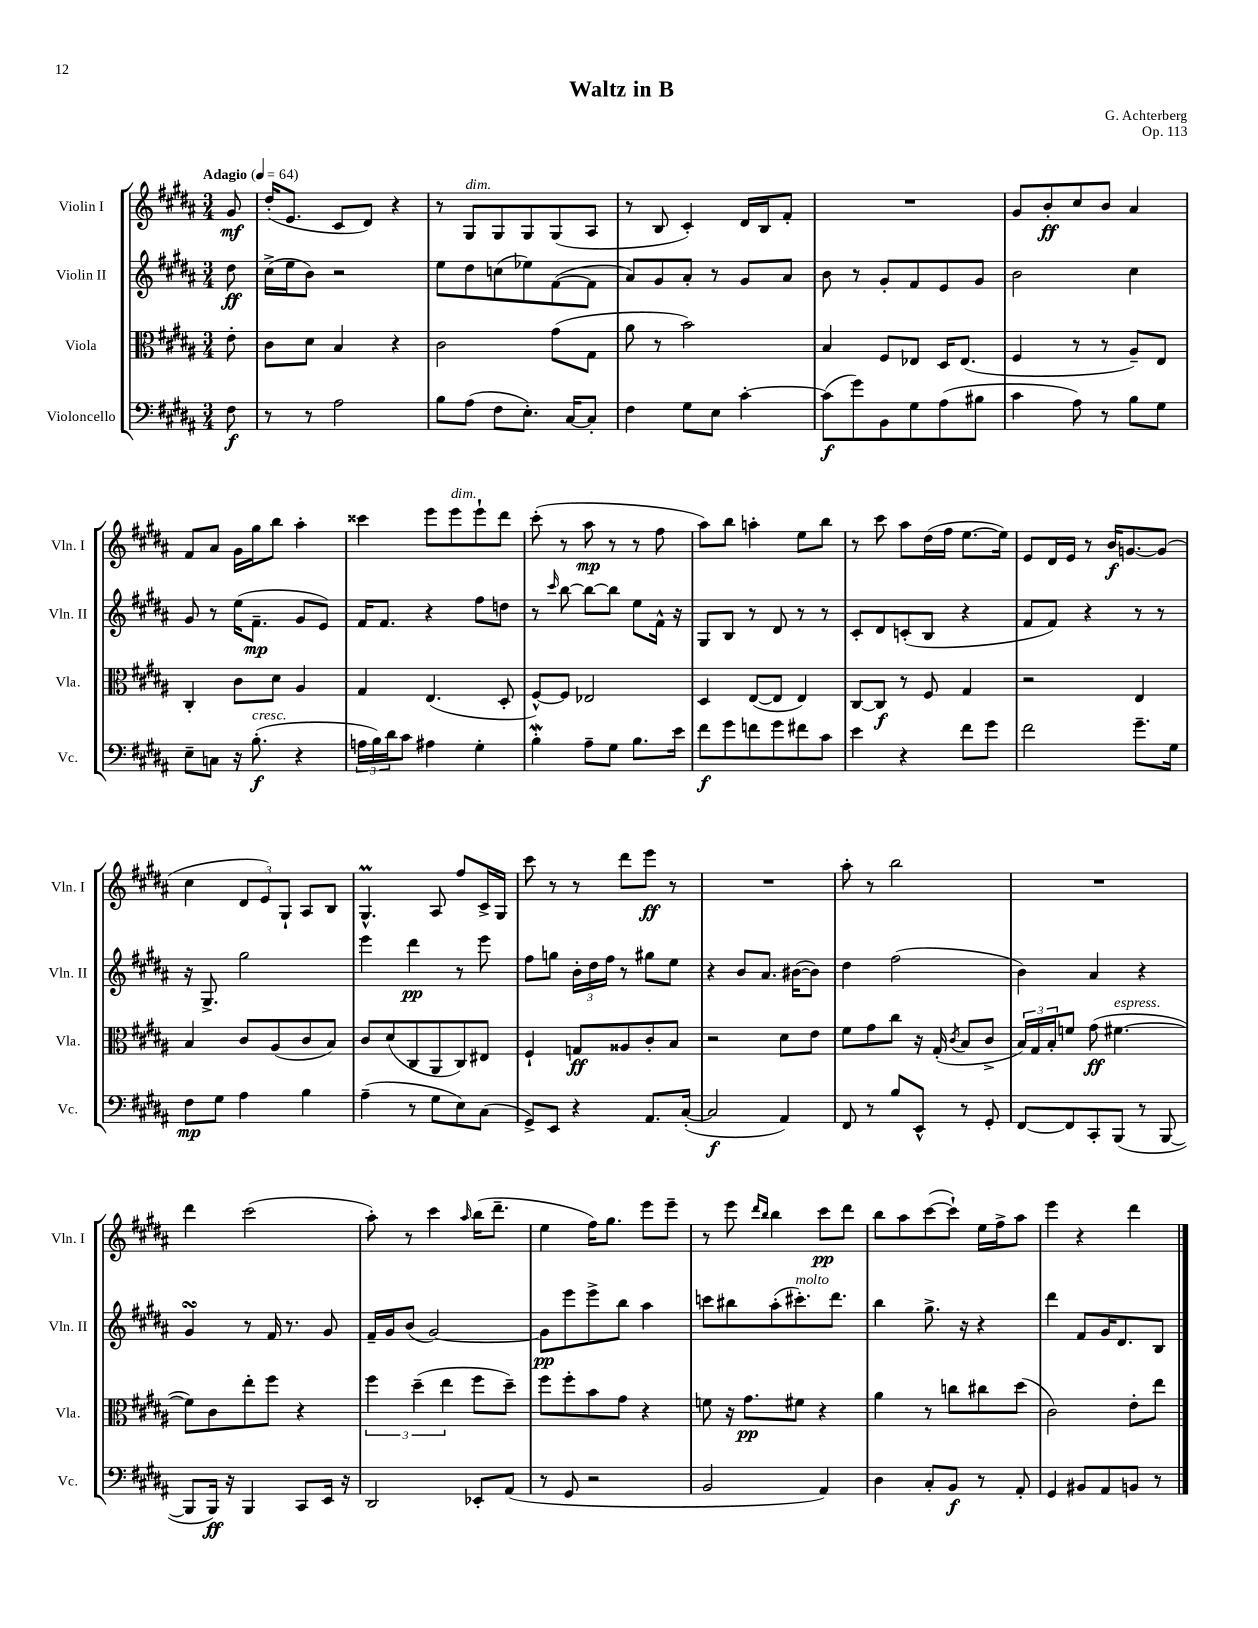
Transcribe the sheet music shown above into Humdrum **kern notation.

**kern	**dynam	**kern	**dynam	**kern	**dynam	**kern	**dynam
*part4	*part4	*part3	*part3	*part2	*part2	*part1	*part1
*staff4	*staff4	*staff3	*staff3	*staff2	*staff2	*staff1	*staff1
*I"Violoncello	*	*I"Viola	*	*I"Violin II	*	*I"Violin I	*
*I'Vc.	*	*I'Vla.	*	*I'Vln. II	*	*I'Vln. I	*
*clefF4	*	*clefC3	*	*clefG2	*	*clefG2	*
*k[f#c#g#d#a#]	*	*k[f#c#g#d#a#]	*	*k[f#c#g#d#a#]	*	*k[f#c#g#d#a#]	*
*M3/4	*	*M3/4	*	*M3/4	*	*M3/4	*
*MM64	*	*MM64	*	*MM64	*	*MM64	*
=	=	=	=	=	=	=	=
!	!	!	!	!	!	!LO:TX:a:B:t=Adagio	!
8F#\	f	8e'\	.	8dd#\	ff	8g#/	mf
=1	=1	=1	=1	=1	=1	=1	=1
8r	.	8c#\L	.	(16cc#^\LL	.	(16dd#'/KL	.
.	.	.	.	16ee\J	.	8.e/J	.
8r	.	8d#\J	.	8b\J)	.	.	.
2A#\	.	4B/	.	2r	.	8c#/L	.
.	.	.	.	.	.	8d#/J)	.
.	.	4r	.	.	.	4r	.
=2	=2	=2	=2	=2	=2	=2	=2
8B\L	.	2c#\	.	8ee\L	.	8r	.
!	!	!	!	!	!	!LO:TX:a:i:t=dim.	!
(8A#\J	.	.	.	8dd#\	.	8G#/L	.
8F#\L	.	.	.	(8ccn\	.	8G#/	.
8.E'\J)	.	.	.	8ee-X\)	.	8G#/	.
.	.	(8g#\L	.	([8f#\	.	(8G#/	.
[16C#/KL	.	.	.	.	.	.	.
8C#'/J]	.	8G#\J	.	8f#\J]	.	8A#/J	.
=3	=3	=3	=3	=3	=3	=3	=3
4F#\	.	8a#\	.	8a#/L)	.	8r	.
.	.	8r	.	8g#/	.	8B/	.
8G#\L	.	2b\)	.	8a#'/J	.	4c#'/)	.
8E\J	.	.	.	8r	.	.	.
[4c#'\	.	.	.	8g#/L	.	16d#/LL	.
.	.	.	.	.	.	16B/J	.
.	.	.	.	8a#/J	.	8f#'/J	.
=4	=4	=4	=4	=4	=4	=4	=4
(8c#\L]	f	4B/	.	8b\	.	2.r	.
8g#\)	.	.	.	8r	.	.	.
8BB\	.	8F#/L	.	8g#'/L	.	.	.
8G#\	.	8E-X/J	.	8f#/	.	.	.
(8A#\	.	16D#/KL	.	8e/	.	.	.
.	.	(8.E-/J	.	.	.	.	.
8B#X\J	.	.	.	8g#/J	.	.	.
=5	=5	=5	=5	=5	=5	=5	=5
4c#\	.	4F#/	.	2b\	.	8g#/L	.
.	.	.	.	.	.	8b'/	ff
8A#\)	.	8r	.	.	.	8cc#/	.
8r	.	8r	.	.	.	8b/J	.
8B\L	.	8A#~/L)	.	4cc#\	.	4a#/	.
8G#\J	.	8E/J	.	.	.	.	.
!!LO:LB:g=z
=6	=6	=6	=6	=6	=6	=6	=6
8E~\L	.	4C#'/	.	8g#/	.	8f#/L	.
8Cn\J	.	.	.	8r	.	8a#/J	.
16r	.	8c#\L	.	(16ee\KL	.	16g#\LL	.
!LO:TX:a:i:t=cresc.	!	!	!	!	!	!	!
(8.B'\	f	.	.	8.f#~\J	mp	16gg#\J	.
.	.	8d#\J	.	.	.	8bb\J	.
4r	.	4A#/	.	8g#/L	.	4aa#'\	.
.	.	.	.	8e/J)	.	.	.
=7	=7	=7	=7	=7	=7	=7	=7
24An\LL	.	4G#/	.	16f#/KL	.	4ccc##X\	.
24B\)	.	.	.	.	.	.	.
.	.	.	.	8.f#/J	.	.	.
24d#\J	.	.	.	.	.	.	.
8c#\J	.	.	.	.	.	.	.
4A#X\	.	(4.E/	.	4r	.	8eee\L	.
!	!	!	!	!	!	!LO:TX:a:i:t=dim.	!
.	.	.	.	.	.	8eee\	.
4G#'\	.	.	.	8ff#\L	.	8eee`\	.
.	.	8D#'/	.	8ddn\J	.	8ddd#\J	.
=8	=8	=8	=8	=8	=8	=8	=8
4Bw'\	.	[8F#^^/L)	.	8r	.	(8ccc#'\	.
.	.	.	.	16qqccc#/	.	.	.
.	.	8F#/J]	.	[8bb\	.	8r	.
8A#~\L	.	2E-X/	.	8bb\L_	.	8aa#\	mp
8G#\J	.	.	.	8bb\J]	.	8r	.
8.B\L	.	.	.	8ee\L	.	8r	.
.	.	.	.	16f#^^\Jk	.	8ff#\	.
16e\Jk	.	.	.	16r	.	.	.
=9	=9	=9	=9	=9	=9	=9	=9
8f#\L	f	4D#/	.	8G#/L	.	8aa#\L)	.
8g#\	.	.	.	8B/J	.	8bb\J	.
8fn\	.	([8E/L	.	8r	.	4aan'\	.
8g#\	.	8E/J]	.	8d#/	.	.	.
8f#X\	.	4E/)	.	8r	.	8ee\L	.
8c#\J	.	.	.	8r	.	8bb\J	.
=10	=10	=10	=10	=10	=10	=10	=10
4e\	.	[8C#/L	.	8c#'/L	.	8r	.
.	.	8C#/J]	f	8d#/	.	8ccc#\	.
4r	.	8r	.	(8cn'/	.	8aa#\L	.
.	.	8F#/	.	8B/J	.	(16dd#\L	.
.	.	.	.	.	.	16ff#\JJ	.
8f#\L	.	4G#/	.	4r	.	[8.ee\L	.
8g#\J	.	.	.	.	.	.	.
.	.	.	.	.	.	16ee\Jk])	.
=11	=11	=11	=11	=11	=11	=11	=11
2f#\	.	2r	.	8f#/L	.	8e/L	.
.	.	.	.	8f#/J)	.	16d#/L	.
.	.	.	.	.	.	16e/JJ	.
.	.	.	.	4r	.	8r	.
.	.	.	.	.	.	16b/KL	f
.	.	.	.	.	.	[8.gn/	.
8.g#~\L	.	4E/	.	8r	.	.	.
.	.	.	.	8r	.	(8g/J]	.
16G#\Jk	.	.	.	.	.	.	.
!!LO:LB:g=z
=12	=12	=12	=12	=12	=12	=12	=12
8F#\L	mp	4B/	.	16r	.	4cc#\	.
.	.	.	.	8.G#^/	.	.	.
8G#\J	.	.	.	.	.	.	.
4A#\	.	8c#/L	.	2gg#\	.	12d#/L	.
.	.	.	.	.	.	12e/)	.
.	.	(8A#/	.	.	.	.	.
.	.	.	.	.	.	12G#`/J	.
4B\	.	8c#/	.	.	.	8A#/L	.
.	.	8B/J)	.	.	.	8B/J	.
=13	=13	=13	=13	=13	=13	=13	=13
(4A#~\	.	8c#/L	.	4eee\	.	4.G#M^^/	.
.	.	(8d#/	.	.	.	.	.
8r	.	8C#/	.	4ddd#\	pp	.	.
8G#\L	.	8AA#/	.	.	.	8A#/	.
8E\)	.	8C#/)	.	8r	.	8ff#/L	.
(8C#\J	.	8E#X/J	.	8eee\	.	16c#^/L	.
.	.	.	.	.	.	16G#/JJ	.
=14	=14	=14	=14	=14	=14	=14	=14
8GG#^/L)	.	4F#`/	.	8ff#\L	.	8ccc#\	.
8EE/J	.	.	.	8ggn\J	.	8r	.
4r	.	8Gn/L	ff	24b'\LL	.	8r	.
.	.	.	.	24dd#\	.	.	.
.	.	.	.	24ff#\JJ	.	.	.
.	.	8A##X/	.	8r	.	8ddd#\L	.
8.AA#/L	.	8c#'/	.	8gg#X\L	.	8eee\J	ff
.	.	8B/J	.	8ee\J	.	8r	.
([16C#'/Jk	.	.	.	.	.	.	.
=15	=15	=15	=15	=15	=15	=15	=15
2C#/]	f	2r	.	4r	.	2.r	.
.	.	.	.	8b/L	.	.	.
.	.	.	.	8.a#/J	.	.	.
4AA#/)	.	8d#\L	.	.	.	.	.
.	.	.	.	([16b#X\KL	.	.	.
.	.	8e\J	.	8b#\J])	.	.	.
=16	=16	=16	=16	=16	=16	=16	=16
8FF#/	.	8f#\L	.	4dd#\	.	8aa#'\	.
8r	.	8g#\	.	.	.	8r	.
8B/L	.	8cc#\J	.	(2ff#\	.	2bb\	.
8EE^^/J	.	16r	.	.	.	.	.
.	.	(16G#'/	.	.	.	.	.
.	.	8qc#/	.	.	.	.	.
8r	.	8B/L	.	.	.	.	.
8GG#'/	.	8c#^/J	.	.	.	.	.
=17	=17	=17	=17	=17	=17	=17	=17
[8FF#/L	.	24B/LL)	.	4b\)	.	2.r	.
.	.	24G#/	.	.	.	.	.
.	.	24B'/J	.	.	.	.	.
8FF#/]	.	8fn/J	.	.	.	.	.
8CC#'/	.	(8g#\	ff	4a#/	.	.	.
!	!	!LO:TX:a:i:t=espress.	!	!	!	!	!
(8BBB/J	.	[4.f#X\	.	.	.	.	.
8r	.	.	.	4r	.	.	.
[8BBB/	.	.	.	.	.	.	.
!!LO:LB:g=z
=18	=18	=18	=18	=18	=18	=18	=18
8BBB/L]	.	8f#\L])	.	4g#sSSS/	.	4ddd#\	.
16BBB/Jk)	ff	8c#\	.	.	.	.	.
16r	.	.	.	.	.	.	.
4BBB/	.	8ee'\	.	8r	.	(2ccc#\	.
.	.	8ff#\J	.	16f#/	.	.	.
.	.	.	.	8.r	.	.	.
8CC#/L	.	4r	.	.	.	.	.
16EE/Jk	.	.	.	8g#/	.	.	.
16r	.	.	.	.	.	.	.
=19	=19	=19	=19	=19	=19	=19	=19
2DD#/	.	6ff#\	.	16f#~/LL	.	8aa#'\)	.
.	.	.	.	16g#/J	.	.	.
.	.	.	.	(8b/J	.	8r	.
.	.	(6dd#~\	.	.	.	.	.
.	.	.	.	[2g#/)	.	4ccc#\	.
.	.	6ee\	.	.	.	.	.
.	.	.	.	.	.	16qqaa#/	.
8EE-X'/L	.	8ff#\L	.	.	.	(16bb\KL	.
.	.	.	.	.	.	8.ddd#~\J	.
(8AA#/J	.	8dd#~\J)	.	.	.	.	.
=20	=20	=20	=20	=20	=20	=20	=20
8r	.	8ff#\L	.	8g#\L]	pp	4ee\	.
8GG#/	.	8ff#'\	.	8eee\	.	.	.
2r	.	8b\	.	8eee^\	.	16ff#\KL)	.
.	.	.	.	.	.	8.gg#\J	.
.	.	8g#\J	.	8bb\J	.	.	.
.	.	4r	.	4aa#\	.	8eee\L	.
.	.	.	.	.	.	8eee~\J	.
=21	=21	=21	=21	=21	=21	=21	=21
2BB/	.	8fn\	.	8cccn\L	.	8r	.
.	.	16r	.	8bb#X\	.	8eee\	.
.	.	8.g#\L	pp	.	.	.	.
.	.	.	.	.	.	16qqddd#/LL	.
.	.	.	.	.	.	16qqbb/JJ	.
.	.	.	.	(8aa#'\	.	4bb\	.
!	!	!	!	!LO:TX:a:i:t=molto	!	!	!
.	.	8f#X\J	.	8.ccc#X'\)	.	.	.
4AA#/)	.	4r	.	.	.	8ccc#\L	pp
.	.	.	.	8.ddd#\J	.	.	.
.	.	.	.	.	.	8ddd#\J	.
=22	=22	=22	=22	=22	=22	=22	=22
4D#\	.	4a#\	.	4bb\	.	8bb\L	.
.	.	.	.	.	.	8aa#\	.
8C#'/L	.	8r	.	8.gg#^\	.	([8ccc#\	.
8BB/J	f	8ccn\L	.	.	.	8ccc#`\J])	.
.	.	.	.	16r	.	.	.
8r	.	8cc#X\	.	4r	.	16ee\LL	.
.	.	.	.	.	.	16ff#^\J	.
8AA#'/	.	(8dd#\J	.	.	.	8aa#\J	.
=23	=23	=23	=23	=23	=23	=23	=23
4GG#/	.	2c#\)	.	4ddd#\	.	4eee\	.
8BB#X/L	.	.	.	8f#/L	.	4r	.
8AA#/	.	.	.	16g#/K	.	.	.
.	.	.	.	8.d#/	.	.	.
8BBn/J	.	8e'\L	.	.	.	4ddd#\	.
8r	.	8ee\J	.	8B/J	.	.	.
==	==	==	==	==	==	==	==
*-	*-	*-	*-	*-	*-	*-	*-
